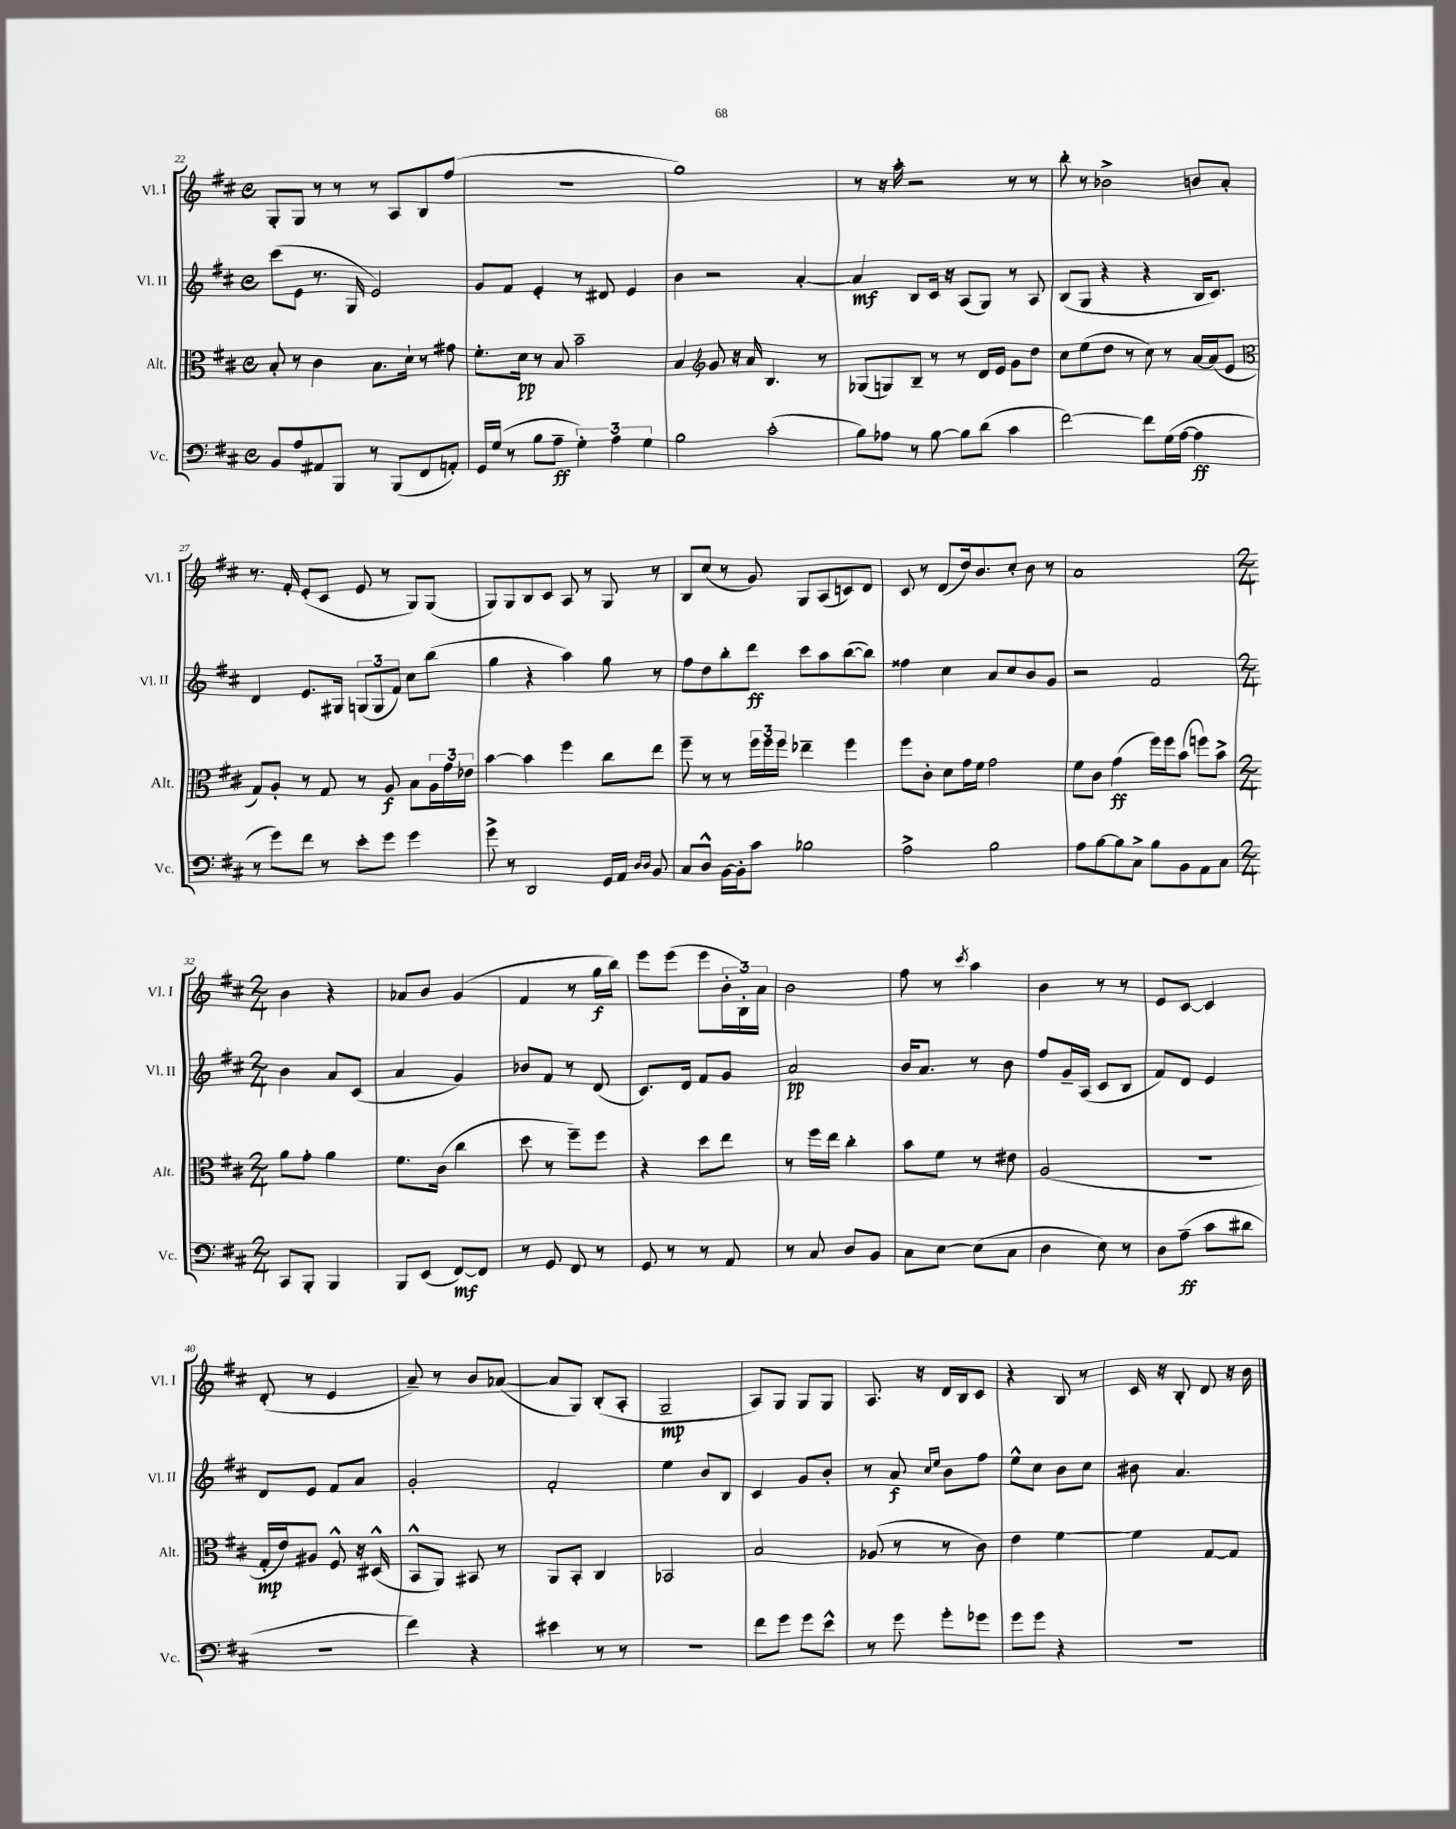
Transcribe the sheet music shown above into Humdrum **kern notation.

**kern	**dynam	**kern	**dynam	**kern	**dynam	**kern	**dynam
*part4	*part4	*part3	*part3	*part2	*part2	*part1	*part1
*staff4	*staff4	*staff3	*staff3	*staff2	*staff2	*staff1	*staff1
*I"Vc.	*	*I"Alt.	*	*I"Vl. II	*	*I"Vl. I	*
*I'Vc.	*	*I'Alt.	*	*I'Vl. II	*	*I'Vl. I	*
*clefF4	*	*clefC3	*	*clefG2	*	*clefG2	*
*k[f#c#]	*	*k[f#c#]	*	*k[f#c#]	*	*k[f#c#]	*
*M4/4	*	*M4/4	*	*M4/4	*	*M4/4	*
*met(c)	*	*met(c)	*	*met(c)	*	*met(c)	*
=22	=22	=22	=22	=22	=22	=22	=22
8BB/L	.	8B'/	.	(8ccc#\L	.	8G'/L	.
8A/	.	8r	.	8e\J	.	8G/J	.
8AA#X/	.	4c#\	.	8.r	.	8r	.
8BBB/J	.	.	.	.	.	8r	.
.	.	.	.	16G/	.	.	.
8r	.	8.B\L	.	2e/)	.	8r	.
(8BBB/L	.	.	.	.	.	8A/L	.
.	.	16d`\Jk	.	.	.	.	.
8FF#/	.	8r	.	.	.	8B/	.
8AAn'/J)	.	8g#X\	.	.	.	(8ff#/J	.
=23	=23	=23	=23	=23	=23	=23	=23
16GG/LL	.	8.f#'\L	.	8g/L	.	1r	.
(16G/JJ	.	.	.	.	.	.	.
8r	.	.	.	8f#/J	.	.	.
.	.	16d\Jk	pp	.	.	.	.
8B\L	.	8r	.	4e'/	.	.	.
8A~\J	ff	8B/	.	.	.	.	.
6G'\)	.	2b~\	.	8r	.	.	.
.	.	.	.	8d#X/	.	.	.
6A\	.	.	.	.	.	.	.
.	.	.	.	4e/	.	.	.
6G\	.	.	.	.	.	.	.
=24	=24	=24	=24	=24	=24	=24	=24
2B\	.	4B/	.	4b\	.	1gg)	.
*	*	*clefG2	*	*	*	*	*
.	.	8g/	.	2r	.	.	.
.	.	16r	.	.	.	.	.
.	.	16a/	.	.	.	.	.
(2c#'\	.	4.B/	.	.	.	.	.
.	.	.	.	[4a'/	.	.	.
.	.	8r	.	.	.	.	.
=25	=25	=25	=25	=25	=25	=25	=25
8B\L)	.	(8G-X/L	.	4a/]	mf	8r	.
8A-X\J	.	8Gn/)	.	.	.	16r	.
.	.	.	.	.	.	16aa'\	.
8r	.	8B~/J	.	8B/L	.	2r	.
[8B\	.	8r	.	16c#/Jk	.	.	.
.	.	.	.	16r	.	.	.
8B\L]	.	8r	.	(8A/L	.	.	.
(8d\J	.	16d/LL	.	8G/J)	.	.	.
.	.	16e/JJ	.	.	.	.	.
4c#\	.	8g\L	.	8r	.	8r	.
.	.	8dd\J	.	8A/	.	8r	.
=26	=26	=26	=26	=26	=26	=26	=26
[2f#\)	.	8cc#\L	.	(8B/L	.	8bb'\	.
.	.	(8ee\	.	8G/J	.	8r	.
.	.	8dd\J	.	4r	.	2b-X^\	.
.	.	8r	.	.	.	.	.
8f#\L]	.	8cc#\)	.	4r	.	.	.
(16G\L	.	8r	.	.	.	.	.
[16A\JJ	.	.	.	.	.	.	.
4A\]	ff	[16a/LL	.	16B/KL	.	8bn/L	.
.	.	(16a/J]	.	8.c#/J)	.	.	.
.	.	8e/J	.	.	.	8a'/J	.
!!LO:LB:g=z
=27	=27	=27	=27	=27	=27	=27	=27
*	*	*clefC3	*	*	*	*	*
8r	.	8G/L)	.	4d/	.	8.r	.
8g\L)	.	8A'/J	.	.	.	.	.
.	.	.	.	.	.	16f#'/	.
8f#\J	.	8r	.	8.e/L	.	(8e'/L	.
8r	.	8G/	.	.	.	8c#/J	.
.	.	.	.	16G#X/Jk	.	.	.
8e'\L	.	8r	.	(12Gn/L	.	8e/	.
.	.	.	.	12G/	.	.	.
8g\J	.	8A/	f	.	.	8r	.
.	.	.	.	12f#/J)	.	.	.
4g\	.	8B\L	.	8cc#\L	.	8G/L)	.
.	.	24A\L	.	(8bb\J	.	(8G/J	.
.	.	24g\	.	.	.	.	.
.	.	24e-X\JJ	.	.	.	.	.
=28	=28	=28	=28	=28	=28	=28	=28
8g^\	.	[4b\	.	4gg\	.	8G/L)	.
8r	.	.	.	.	.	8G/	.
2DD/	.	4b\]	.	4r	.	8B/	.
.	.	.	.	.	.	8c#/J	.
.	.	4ff#\	.	4aa\)	.	8A/	.
.	.	.	.	.	.	8r	.
16GG/LL	.	8cc#\L	.	8gg\	.	8G/	.
16AA/JJ	.	.	.	.	.	.	.
16qqD/LL	.	.	.	.	.	.	.
16qqD/JJ	.	.	.	.	.	.	.
8BB/	.	8ee\J	.	8r	.	8r	.
=29	=29	=29	=29	=29	=29	=29	=29
8C#/L	.	8ff#~\	.	8ff#\L	.	8B/L	.
8D^^/J	.	8r	.	8dd\	.	(8cc#/J	.
[16BB\LL	.	8r	.	8bb'\	.	8r	.
16BB'\J]	.	.	.	.	.	.	.
8c#\J	.	24ff#\LL	.	8ddd\J	ff	8g/)	.
.	.	24ff#\	.	.	.	.	.
.	.	24ff#\JJ	.	.	.	.	.
2B-X\	.	4ee-X~\	.	8ccc#\L	.	8G/L	.
.	.	.	.	8aa\	.	(8A/	.
.	.	4ff#\	.	([8bb\	.	8cn/)	.
.	.	.	.	8bb\J])	.	8d/J	.
=30	=30	=30	=30	=30	=30	=30	=30
2A^\	.	8ff#\L	.	4ff##X\	.	8c#/	.
.	.	8c#'\J	.	.	.	8r	.
.	.	8d\L	.	4cc#\	.	(8d/L	.
.	.	16g\L	.	.	.	16dd/k)	.
.	.	16f#\JJ	.	.	.	8.b/	.
2B\	.	2g\	.	8a/L	.	.	.
.	.	.	.	8cc#/	.	8cc#'/J	.
.	.	.	.	8b/	.	8b\	.
.	.	.	.	8g/J	.	8r	.
=31	=31	=31	=31	=31	=31	=31	=31
8A\L	.	8f#\L	.	2r	.	1a	.
[8B\	.	8c#\J	.	.	.	.	.
8B\]	.	(4g\	ff	.	.	.	.
8C#^\J	.	.	.	.	.	.	.
8B\L	.	16ff#\LL)	.	2f#/	.	.	.
.	.	16ff#\J	.	.	.	.	.
8BB\	.	(8b\J	.	.	.	.	.
8AA\	.	8ffn\L)	.	.	.	.	.
8C#\J	.	8b^\J	.	.	.	.	.
!!LO:LB:g=z
=32	=32	=32	=32	=32	=32	=32	=32
*M2/4	*	*M2/4	*	*M2/4	*	*M2/4	*
8CC#/L	.	8a\L	.	4b\	.	4b\	.
8BBB'/J	.	8g'\J	.	.	.	.	.
4BBB/	.	4a\	.	8a/L	.	4r	.
.	.	.	.	(8c#/J	.	.	.
=33	=33	=33	=33	=33	=33	=33	=33
8BBB/L	.	8.f#\L	.	4a/	.	8a-X/L	.
(8EE/J	.	.	.	.	.	8b/J	.
.	.	(16c#\Jk	.	.	.	.	.
[8FF#/L)	mf	4cc#\	.	4g/)	.	(4g/	.
8FF#/J]	.	.	.	.	.	.	.
=34	=34	=34	=34	=34	=34	=34	=34
8r	.	8dd\	.	8b-X/L	.	4f#/	.
8GG/	.	8r	.	8f#/J	.	.	.
8FF#/	.	8ff#~\L)	.	8r	.	8r	.
8r	.	8ff#\J	.	(8d/	.	16gg\LL	f
.	.	.	.	.	.	16bb\JJ)	.
=35	=35	=35	=35	=35	=35	=35	=35
8GG/	.	4r	.	8.c#/L)	.	8eee\L	.
8r	.	.	.	.	.	(8eee\J	.
.	.	.	.	16d/Jk	.	.	.
8r	.	8dd\L	.	8f#/L	.	8eee\L	.
8AA/	.	8ee\J	.	8g/J	.	24b'\L	.
.	.	.	.	.	.	24B'\)	.
.	.	.	.	.	.	24a\JJ	.
=36	=36	=36	=36	=36	=36	=36	=36
8r	.	8r	.	2a/	pp	2b\	.
8C#/	.	16ff#\LL	.	.	.	.	.
.	.	16ee\JJ	.	.	.	.	.
8D/L	.	4cc#'\	.	.	.	.	.
8BB/J	.	.	.	.	.	.	.
=37	=37	=37	=37	=37	=37	=37	=37
8C#\L	.	8b\L	.	16b/KL	.	8ff#\	.
.	.	.	.	8.a/J	.	.	.
[8E\J	.	8f#\J	.	.	.	8r	.
.	.	.	.	.	.	8qccc#/	.
(8E\L]	.	8r	.	8r	.	4aa\	.
8C#\J	.	8e#X\	.	8b\	.	.	.
=38	=38	=38	=38	=38	=38	=38	=38
4D\	.	(2A/	.	8ff#/L	.	4b\	.
.	.	.	.	16g~/L	.	.	.
.	.	.	.	(16A/JJ	.	.	.
8E\)	.	.	.	8c#/L	.	8r	.
8r	.	.	.	8B/J	.	8r	.
=39	=39	=39	=39	=39	=39	=39	=39
8D\L	.	2r	.	8f#/L)	.	8e/L	.
(8A~\J	ff	.	.	8d/J	.	[8c#/J	.
8c#\L	.	.	.	4e/	.	4c#/]	.
8d#X\J	.	.	.	.	.	.	.
!!LO:LB:g=z
=40	=40	=40	=40	=40	=40	=40	=40
2r	.	16G'/LL	mp	8d/L	.	(8d'/	.
.	.	16e/J)	.	.	.	.	.
.	.	8A#X/J	.	8e/J	.	8r	.
.	.	8F#^^/	.	8f#/L	.	4e/	.
.	.	16r	.	8a/J	.	.	.
.	.	(16D#X^^/	.	.	.	.	.
=41	=41	=41	=41	=41	=41	=41	=41
4f#\)	.	8BB^^/L	.	2g'/	.	8a~/)	.
.	.	8AA/J)	.	.	.	8r	.
4r	.	8BB#X/	.	.	.	8b/L	.
.	.	8r	.	.	.	([8a-X/J	.
=42	=42	=42	=42	=42	=42	=42	=42
4e#X\	.	8AA/L	.	2f#'/	.	8a-/L]	.
.	.	8BB'/J	.	.	.	8G/J)	.
8r	.	4C#/	.	.	.	(8B'/L	.
8r	.	.	.	.	.	8A'/J	.
=43	=43	=43	=43	=43	=43	=43	=43
2r	.	2BB-X/	.	4ee\	.	2G~/	mp
.	.	.	.	8b/L	.	.	.
.	.	.	.	8B/J	.	.	.
=44	=44	=44	=44	=44	=44	=44	=44
8f#\L	.	2B/	.	4c#/	.	8A/L)	.
8g\J	.	.	.	.	.	8G/J	.
8g\L	.	.	.	8g/L	.	8G/L	.
8e^^\J	.	.	.	8b'/J	.	8G/J	.
=45	=45	=45	=45	=45	=45	=45	=45
8r	.	(8A-X/	.	8r	.	8.A/	.
8g\	.	8r	.	8a/	f	.	.
.	.	.	.	.	.	16r	.
.	.	.	.	16qqcc#/LL	.	.	.
.	.	.	.	16qqee/JJ	.	.	.
8g'\L	.	8r	.	8b\L	.	16d/LL	.
.	.	.	.	.	.	16B/J	.
8g-X\J	.	8c#\)	.	8ff#\J	.	8c#/J	.
=46	=46	=46	=46	=46	=46	=46	=46
8g\L	.	4e\	.	8ee^^\L	.	4r	.
8g\J	.	.	.	8cc#\J	.	.	.
4r	.	[4f#\	.	8b\L	.	8B/	.
.	.	.	.	8cc#\J	.	8r	.
=47	=47	=47	=47	=47	=47	=47	=47
2r	.	4f#\]	.	8b#X\	.	16c#/	.
.	.	.	.	.	.	16r	.
.	.	.	.	4.a/	.	8B'/	.
.	.	[8G/L	.	.	.	8d/	.
.	.	8G/J]	.	.	.	16r	.
.	.	.	.	.	.	16b\	.
==	==	==	==	==	==	==	==
*-	*-	*-	*-	*-	*-	*-	*-
